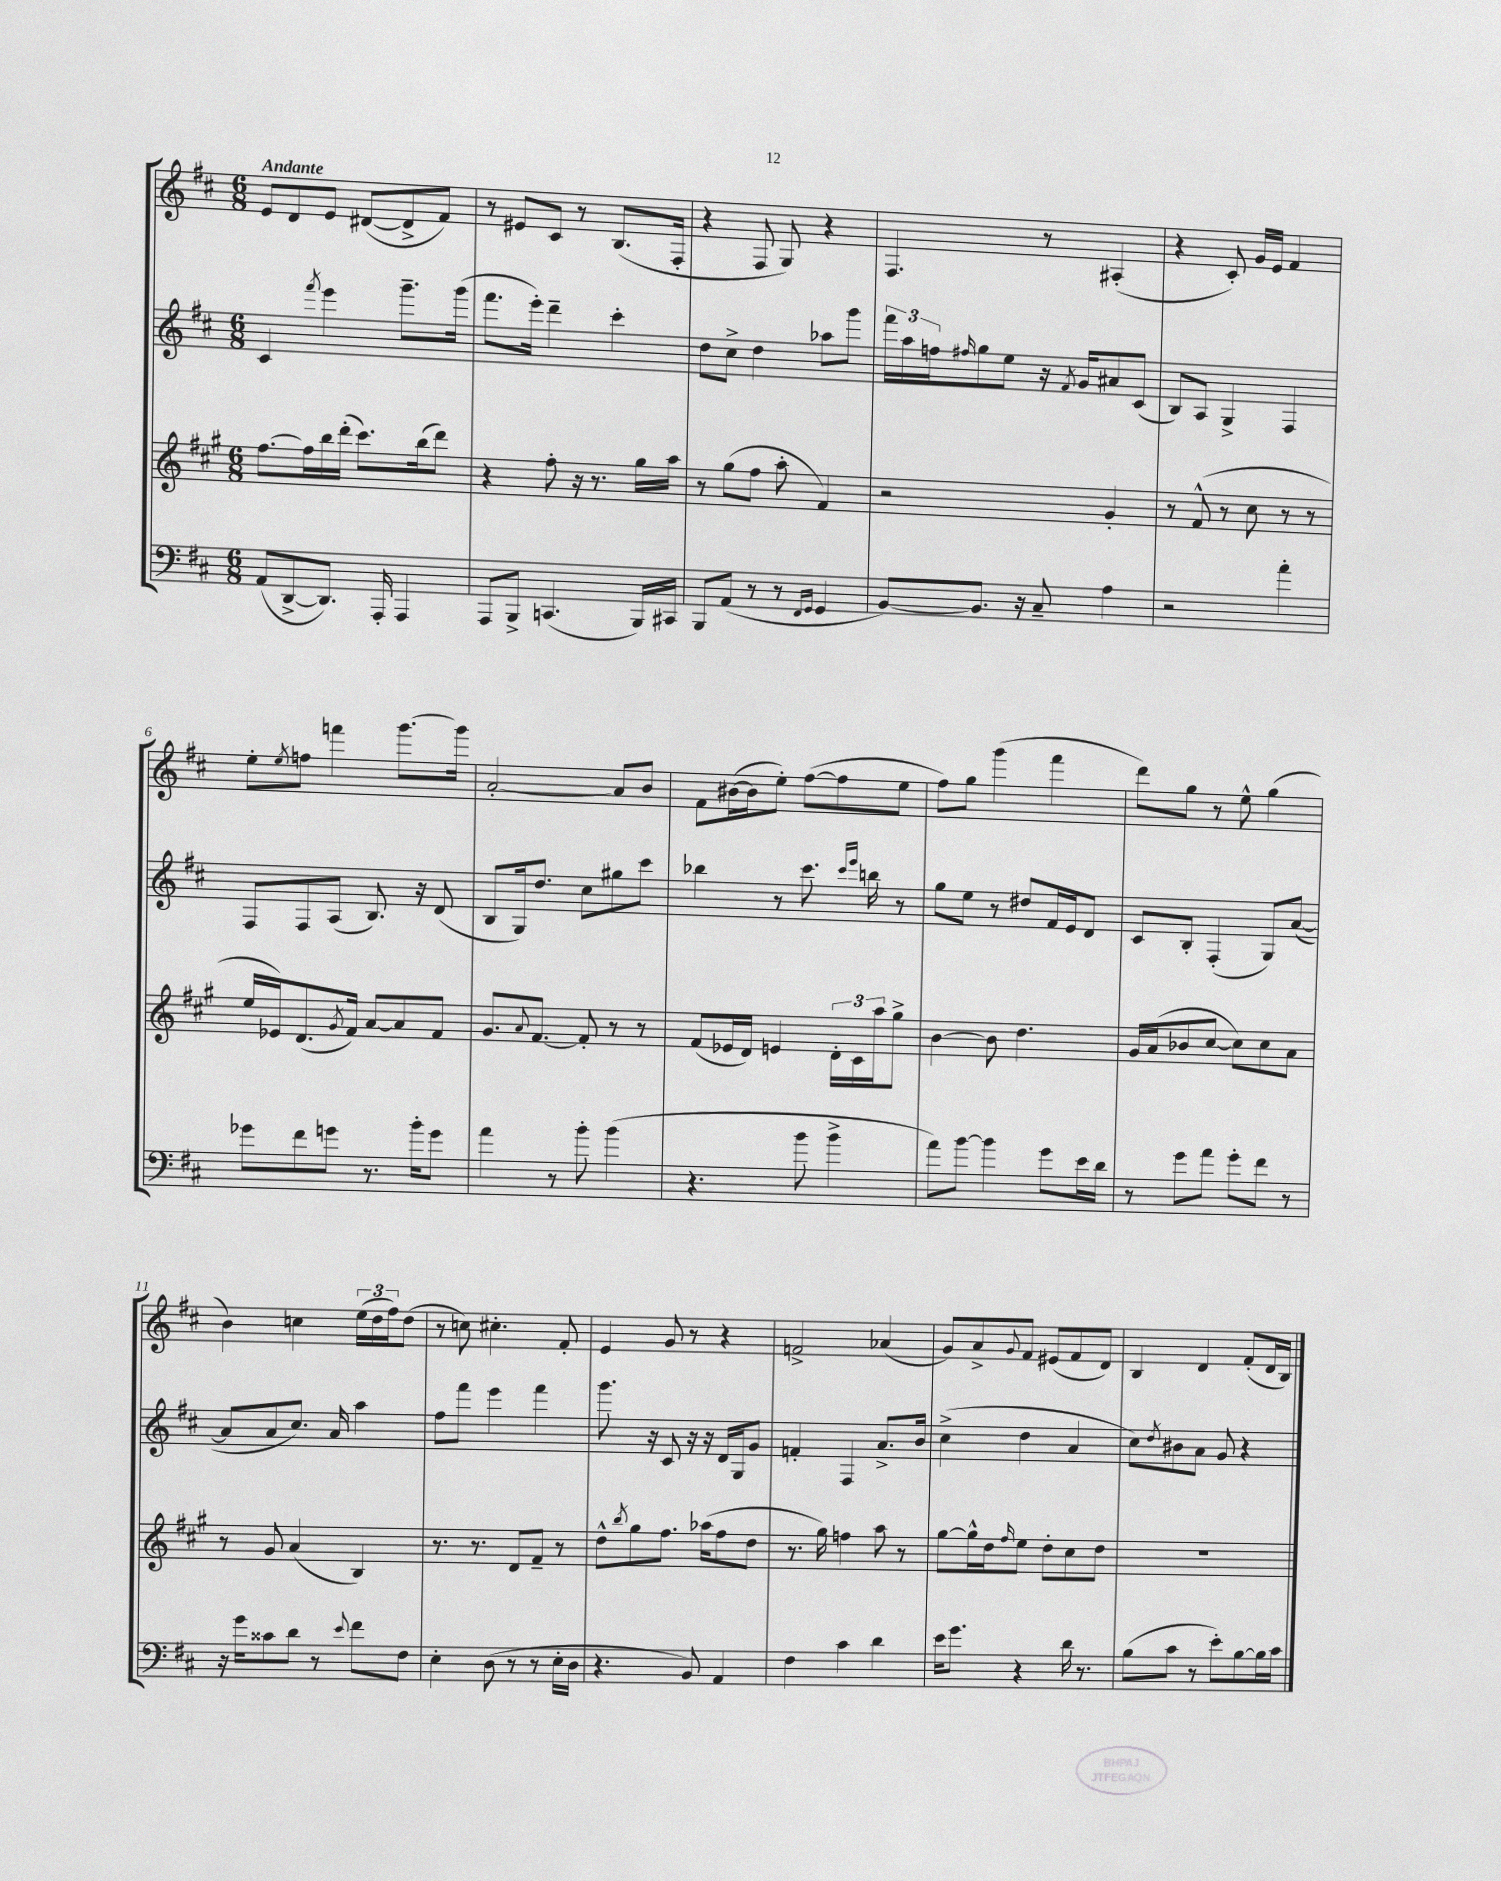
<<
\new StaffGroup <<
\new Staff = "s0" {
    \clef treble \key d \major \numericTimeSignature \time 6/8 \tempo "Andante"
    e'8 d'8 e'8 dis'8~( dis'8-> fis'8) |
    r8 eis'8 cis'8 r8 b8.( fis16-. |
    r4 fis8 g8) r4 |
    fis4. r8 ais4-.( |
    r4 cis'8-.) g'16 e'16 fis'4 |
    e''8-. \acciaccatura { e''8 } f''8 f'''4 g'''8.~ g'''16 |
    a'2~-. a'8 b'8 |
    fis'8 bis'16~( bis'16 e''8-.) fis''8~( fis''8 e''8 |
    fis''8) g''8 g'''4( fis'''4 |
    d'''8) g''8 r8 e''8-^ g''4( |
    b'4) c''4 \tuplet 3/2 { e''16( d''16 fis''16) } d''8( |
    r8 c''8) cis''4.-. fis'8-. |
    e'4 g'8 r8 r4 |
    f'2-> aes'4( |
    g'8) a'8-> \appoggiatura { g'8 } fis'8 eis'8( fis'8 d'8) |
    b4 d'4 fis'8-.( d'16 b16) \bar "|." |
}
\new Staff = "s1" {
    \clef treble \key d \major \numericTimeSignature \time 6/8
    cis'4 \acciaccatura { fis'''8 } e'''4 g'''8.-- g'''16( |
    fis'''8. e'''16-.) d'''4-- cis'''4-. |
    d''8 cis''8-> d''4 aes''8 g'''8 |
    \tuplet 3/2 { fis'''16 a''16 f''16 } \grace { fis''16 } g''8 e''8 r16 \acciaccatura { fis'8 } g'16 ais'8 cis'8( |
    b8) a8 g4-> fis4 |
    fis8 fis8 a8( b8.) r16 d'8( |
    b8 g16) d''8. cis''8 gis''8 cis'''8 |
    bes''4 r8 cis'''8. \grace { cis'''16 e'''16 } b''16 r8 |
    g''8 e''8 r8 dis''8 fis'16 e'16 d'8 |
    cis'8 b8-. fis4-.( g8) a'8~( |
    a'8 a'8 cis''8.) a'16 a''4 |
    fis''8 fis'''8 e'''4 fis'''4 |
    g'''8. r16 cis'8 r16 r16 d'16 g16 g'8 |
    f'4-. fis4 a'8.-> b'16 |
    cis''4->( d''4 a'4 |
    cis''8) \acciaccatura { d''8 } bis'8 a'8 g'8 r4 \bar "|." |
}
\new Staff = "s2" {
    \clef treble \key a \major \numericTimeSignature \time 6/8
    fis''8.~ fis''16 b''16 d'''16-.( cis'''8.) b''16( d'''8) |
    r4 fis''8-. r16 r8. gis''16 a''16 |
    r8 gis''8( fis''8 a''8-. fis'4) |
    r2 gis'4-. |
    r8 fis'8-^( r8 cis''8 r8 r8 |
    e''16 ees'16) d'8.( \acciaccatura { gis'8 } fis'16) a'8~ a'8 fis'8 |
    gis'8. \appoggiatura { a'8 } fis'8.~ fis'8-. r8 r8 |
    fis'8( ees'16 d'16) e'4 \tuplet 3/2 { d'16-. cis'16 a''16 } gis''8-> |
    b'4~ b'8 d''4. |
    gis'16 a'16( bes'8 cis''8~ cis''8) cis''8 a'8 |
    r8 gis'8 a'4( b4) |
    r8. r8. d'8 fis'8-- r8 |
    d''8-^ \acciaccatura { b''8 } gis''8 fis''8. aes''16( fis''8 d''8 |
    r8. gis''16) f''4 a''8 r8 |
    gis''8~ gis''16-^ d''16 \grace { fis''16 } e''8 d''8-. cis''8 d''8 |
    R2. \bar "|." |
}
\new Staff = "s3" {
    \clef bass \key d \major \numericTimeSignature \time 6/8
    a,8( d,8~-> d,8.) a,,16-. a,,4 |
    a,,8 b,,8-> c,4.( b,,16) cis,16 |
    b,,8 a,8( r8 r8 \grace { fis,16 g,16 } g,4 |
    b,8~) b,8. r16 cis8-- a4 |
    r2 a'4-. |
    ges'8 fis'8 g'8 r8. b'16-. g'8 |
    a'4 r8 b'8-. b'4( |
    r4. b'8 b'4-> |
    a'8) b'8~ b'4 g'8 e'16 d'16 |
    r8 g'8 a'8 g'8-. fis'8 r8 |
    r16 g'16 cisis'8 d'8 r8 \appoggiatura { e'8 } fis'8 fis8 |
    e4-. d8( r8 r8 e16-. d16 |
    r4. b,8) a,4 |
    fis4 cis'4 d'4 |
    e'16 g'8. r4 d'16 r8. |
    b8( cis'8 r8 e'8-.) b8~ b16 cis'16 \bar "|." |
}
>>
>>
